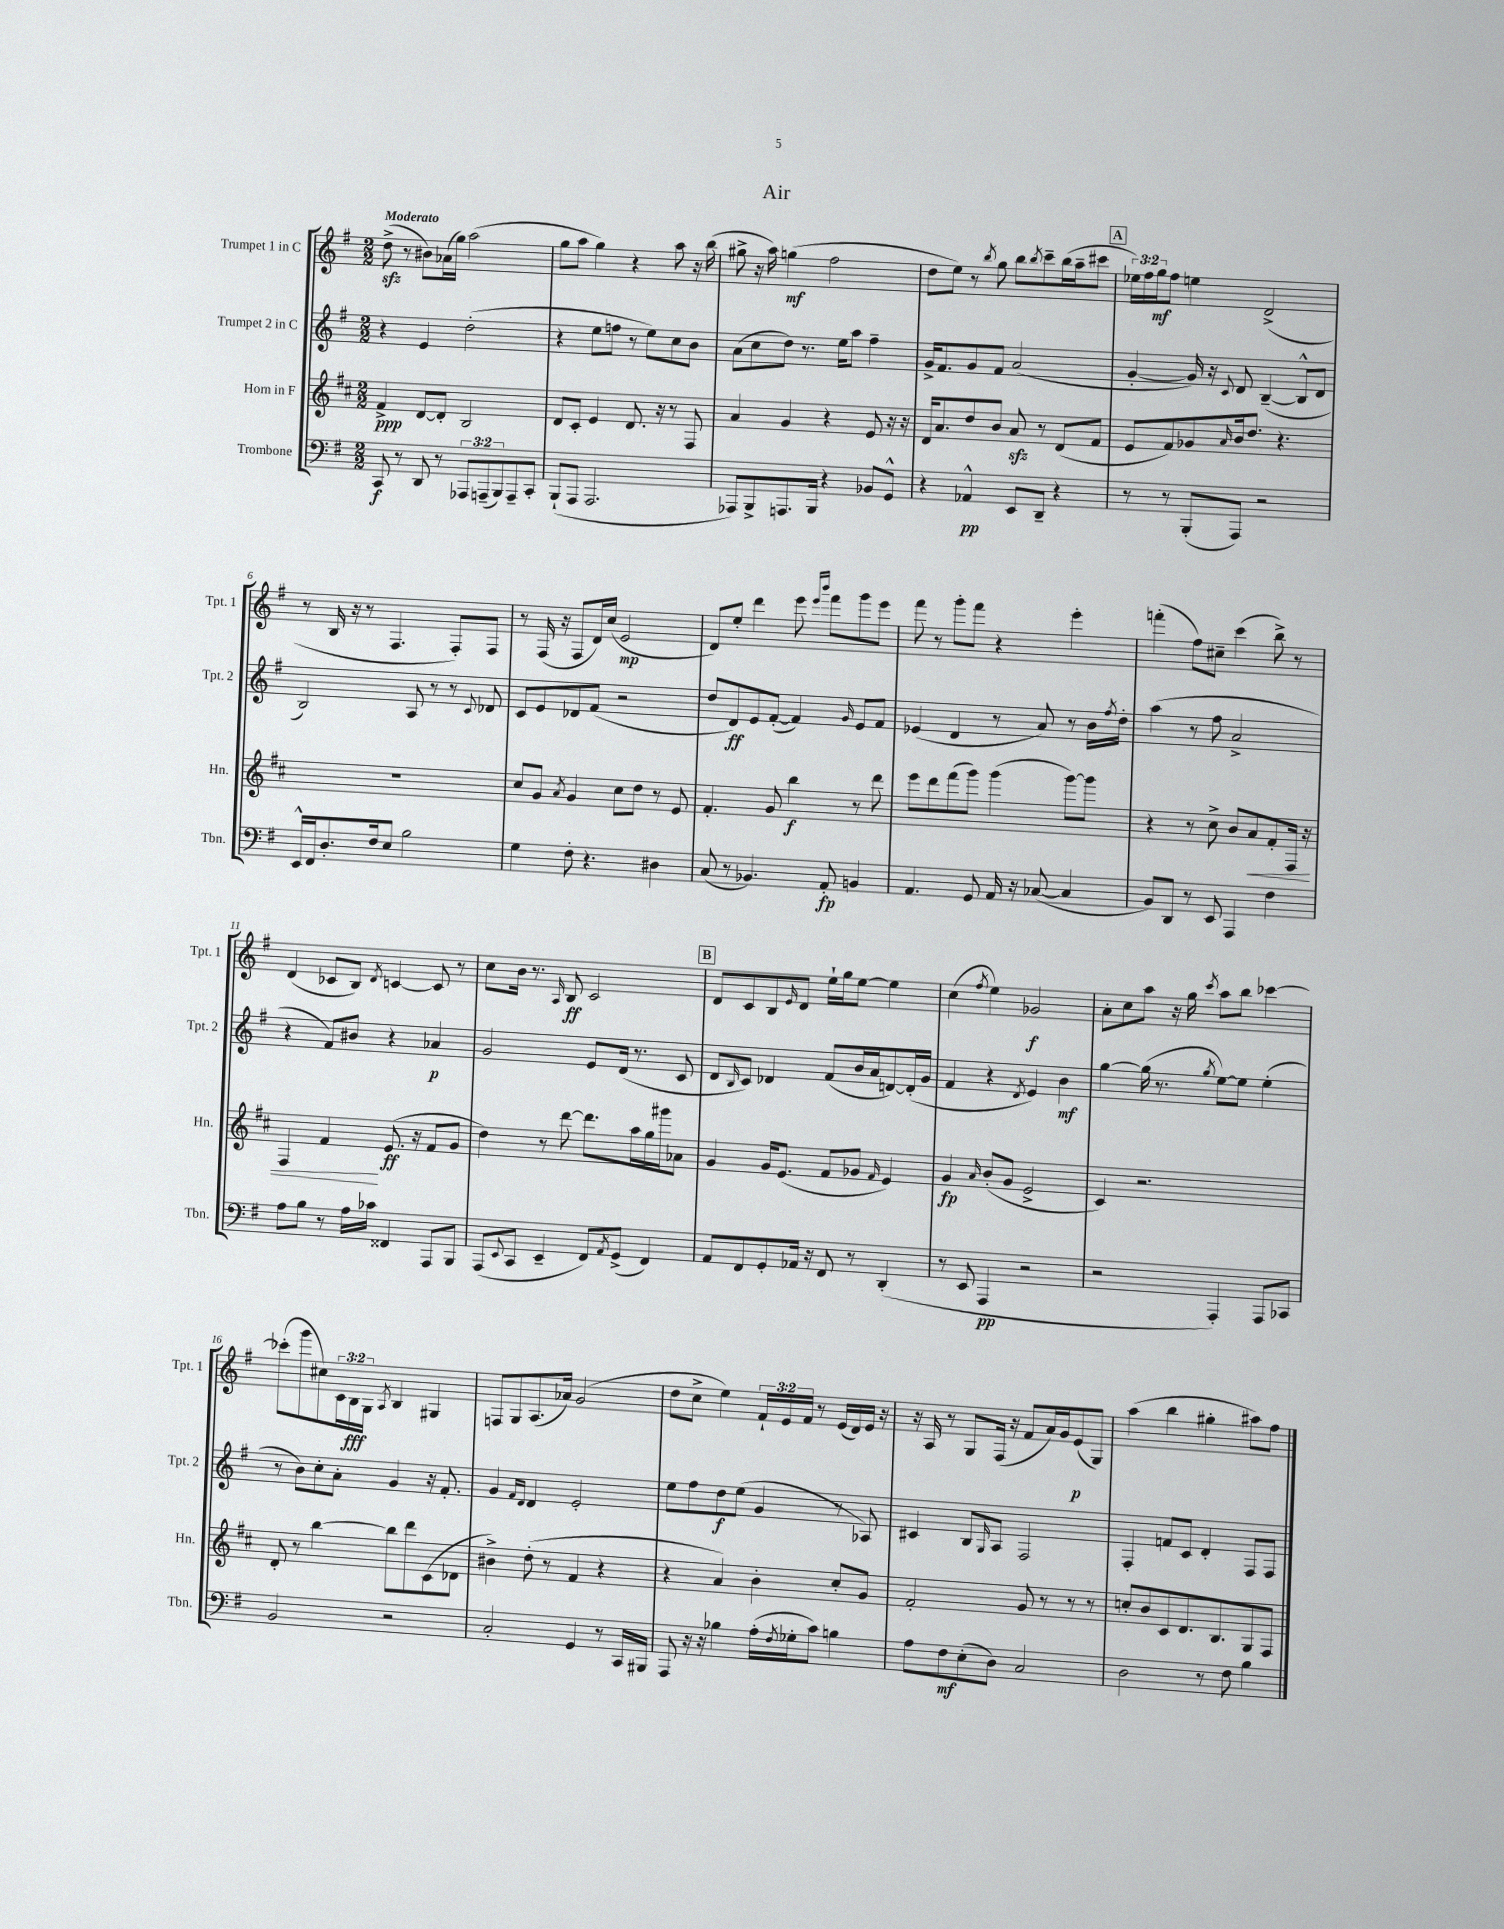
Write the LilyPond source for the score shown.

\header { title = "Air" }
<<
\new StaffGroup <<
\new Staff = "s0" \with { instrumentName = "Trumpet 1 in C" shortInstrumentName = "Tpt. 1" } {
    \clef treble \key g \major \numericTimeSignature \time 2/2 \override Staff.TupletNumber.text = #tuplet-number::calc-fraction-text \tempo "Moderato"
    d''8->\sfz( r8 bis'8) aes'16( g''16) a''2( |
    g''8 a''8 g''4) r4 a''8 r16 b''16( |
    gis''8-> r16 a''16) g''4\mf( fis''2 |
    d''8 e''8) r8 \acciaccatura { b''8 } g''8 b''8 \acciaccatura { b''8 } c'''8-- b''16( a''16-- cis'''8 |
    \mark \markup { \box "A" } \tuplet 3/2 { ees''16) fis''16 g''16\mf } fis''8 e''4 d'2->( |
    r8 b16 r16 r8 fis4. fis8-.) fis8 |
    r8 fis16( r16 fis8 d'16) c''16( e'2\mp |
    d'8) e''8-. d'''4 e'''8 \grace { e'''16 b'''16 } fis'''8 g'''8 e'''8 |
    fis'''8 r8 g'''8-. fis'''8 r4 e'''4-. |
    f'''4-.( fis''8) cis''8-- c'''4( b''8->) r8 |
    d'4( ces'8 b8) \acciaccatura { d'8 } c'4~ c'8 r8 |
    c''8 b'16 r8. \grace { a16 } b8\ff c'2 |
    \mark \markup { \box "B" } d'8 c'8 b8 \grace { e'16 } d'8 e''16-! g''16 e''8~ e''4 |
    c''4( \acciaccatura { fis''8 } e''4) ges'2\f |
    a'8-. c''8 a''8 r16 g''16 \acciaccatura { c'''8 } a''8 b''8 ces'''4~ |
    ces'''8-.( g'''8 cis''8) \tuplet 3/2 { c'16 b16\fff g16 } \acciaccatura { a8 } b4 gis4 |
    f8 g8 a8.( aes'16) g'2( |
    d''8 c''8-> e''4) \tuplet 3/2 { fis'16-! e'16 fis'16 } r8 e'16( d'16) e'16 r16 |
    r16 a16 r8 g8 fis16( r16 fis'8 a'16) g'16 e'8\p( g8) |
    a''4( b''4 gis''4-. ais''8) fis''8 \bar "|." |
}
\new Staff = "s1" \with { instrumentName = "Trumpet 2 in C" shortInstrumentName = "Tpt. 2" } {
    \clef treble \key g \major \numericTimeSignature \time 2/2
    r4 e'4 d''2-.( |
    r4 e''8 f''8 r8 e''8) c''8 b'8 |
    a'8( c''8 d''8) r8. e''16 a''8 fis''4-- |
    g'16-> fis'8. g'8 fis'8 a'2( |
    \mark \markup { \box "A" } g'4~-. g'16) r16 \appoggiatura { c'8 } d'8 b4~--( b8-^ d'8 |
    b2) a8 r8 r8 \appoggiatura { c'8 } des'8 |
    c'8 e'8 des'8 fis'8( r2 |
    d''8 d'8\ff) e'8 fis'8~-.( fis'4) \grace { g'16 } e'8 fis'8 |
    ees'4( d'4 r8 a'8) r8 b'16 \acciaccatura { fis''8 } d''16-. |
    a''4( r8 fis''8 a'2-> |
    r4 fis'8) bis'8 r4 aes'4\p |
    g'2 e'8 d'16( r8. c'8 |
    \mark \markup { \box "B" } d'8 \grace { b16 } c'8) des'4 fis'8( b'16 a'16 d'8~) d'16-.( g'16 |
    fis'4 r4 \acciaccatura { d'8 } e'4) b'4\mf |
    g''4~ g''16( r8. \acciaccatura { g''8 } e''8~) e''8 e''4-.( |
    r8 b'8) c''8-. a'8-. g'4 r16 fis'8.-. |
    g'4 \grace { fis'16 d'16 } d'4 e'2-. |
    e''8 fis''8 d''8\f e''8( g'4 r8 aes8) |
    cis'4 b8 \grace { g16 } a8 fis2 |
    fis4-. f'8 c'8 d'4-. fis8 fis8 \bar "|." |
}
\new Staff = "s2" \with { instrumentName = "Horn in F" shortInstrumentName = "Hn." } {
    \clef treble \key d \major \numericTimeSignature \time 2/2
    fis'4->\ppp d'8~ d'8-. b2 |
    d'8 cis'8-. e'4 d'8. r16 r8 fis8 |
    a'4 g'4 r4 e'8 r16 r16 |
    d'16 a'8. d''8 b'8 a'8\sfz r8 d'8( fis'8 |
    \mark \markup { \box "A" } e'8 fis'8) ges'8 \grace { a'16 } b'16 d''8. r4. |
    R1 |
    cis''8 g'8 \acciaccatura { a'8 } g'4 cis''8 d''8 r8 e'8 |
    fis'4.-. g'8 b''4\f r8 d'''8 |
    e'''8 d'''8 fis'''8( g'''8) g'''4( g'''8~) g'''8 |
    r4 r8 cis''8-> b'8 a'8\< fis'8-. fis16 r16 |
    fis4 fis'4\! e'8.\ff( r16 fis'8 g'8 |
    d''4) r8 d'''8~ d'''8. a''16 g''16 gis'''16 aes'8 |
    \mark \markup { \box "B" } g'4 g'16 e'8.( fis'8 ges'8 \grace { fis'16 } e'4) |
    g'4\fp \grace { a'16 } b'8-.( g'8 e'2-> |
    cis'4) r2. |
    d'8-. r8 b''4~ b''8 d'''8 cis'8( des'8 |
    bis'4->) d''8-.( r8 fis'4 r4 |
    r4 a'4) b'4-. cis''8-. g'8 |
    fis'2-. g'8 r8 r8 r8 |
    c''8-. b'8 cis'8 d'8. b8. g8 fis8 \bar "|." |
}
\new Staff = "s3" \with { instrumentName = "Trombone" shortInstrumentName = "Tbn." } {
    \clef bass \key g \major \numericTimeSignature \time 2/2 \override Staff.TupletNumber.text = #tuplet-number::calc-fraction-text
    c,8\f r8 d,8 r8 \tuplet 3/2 { aes,,8 a,,8--( b,,8) } a,,8-- c,8-. |
    b,,8-!( a,,8 a,,2. |
    aes,,8) b,,8-> a,,8. b,,16 r4 bes,8 g,8-^ |
    r4 aes,4-^\pp e,8 d,8-- r4 |
    \mark \markup { \box "A" } r8 r8 b,,8-.( a,,8) r2 |
    e,16-^ fis,16 d8.-. fis16 e8 b2 |
    g4 fis8-. r4. dis4 |
    c8( r8 bes,4.) a,8-.\fp b,4 |
    a,4. g,8 a,16 r16 ces8~( ces4 |
    b,8) d,8 r8 e,8 a,,4 fis4 |
    a8 b8 r8 a16 ces'16 fisis,4 a,,8 b,,8 |
    a,,8( \appoggiatura { e,8 } c,8 e,4-- fis,8) \acciaccatura { a,8 } g,8->( fis,4) |
    \mark \markup { \box "B" } a,8 fis,8 g,8-. aes,16 r16 fis,8 r8 d,4-.( |
    r8 e,8 a,,4\pp r2 |
    r2 a,,4-.) a,,8 ces,8 |
    b,2 r2 |
    c2-. g,4 r8 c,16 bis,,16 |
    a,,8 r16 r16 bes4 a16-.( \acciaccatura { fis8 } ges16-. c'8) b4 |
    a8 fis8\mf e8-.( d8) c2 |
    d2 r8 fis8 b4 \bar "|." |
}
>>
>>
